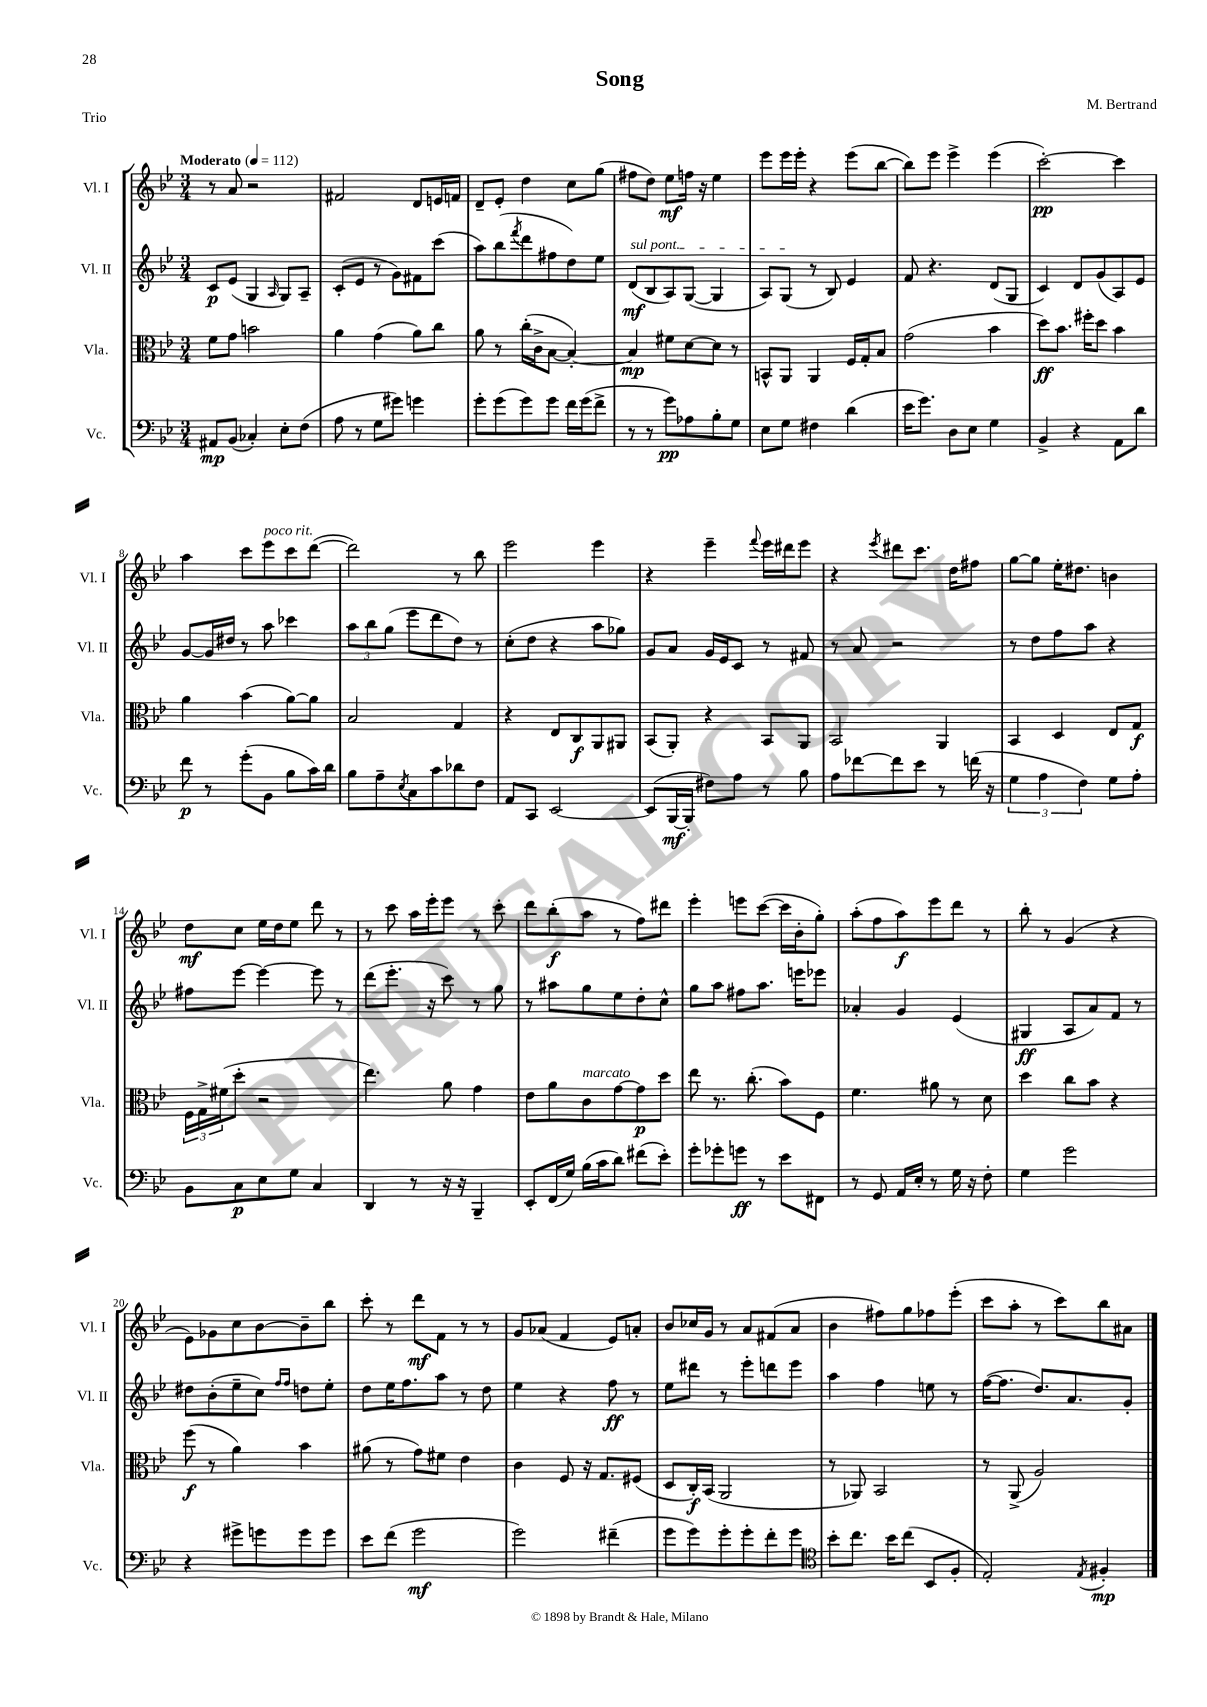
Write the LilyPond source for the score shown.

\header { title = "Song" composer = "M. Bertrand" piece = "Trio" }
<<
\new StaffGroup <<
\new Staff = "s0" \with { instrumentName = "Vl. I" shortInstrumentName = "Vl. I" } {
    \clef treble \key bes \major \numericTimeSignature \time 3/4 \tempo "Moderato" 4 = 112
    r8 a'8 r2 |
    fis'2 d'8 e'16 f'16 |
    d'8-- ees'8-. d''4 c''8 g''8( |
    fis''8 d''8) ees''8\mf f''16 r16 ees''4 |
    ees'''8 ees'''16 ees'''16-. r4 ees'''8( bes''8~ |
    bes''8) ees'''8 ees'''4-> ees'''4( |
    c'''2~-.\pp) c'''4 |
    a''4 c'''8 ees'''8^\markup { \italic "poco rit." } c'''8 d'''8~( |
    d'''2) r8 bes''8 |
    ees'''2 ees'''4 |
    r4 ees'''4-- \appoggiatura { f'''8 } ees'''16 dis'''16 ees'''8 |
    r4 \acciaccatura { ees'''8 } dis'''8 c'''8. d''16 fis''8 |
    g''8~ g''8 ees''16-. dis''8. b'4 |
    d''8\mf c''8 ees''16 d''16 ees''8 d'''8 r8 |
    r8 c'''8 a''16 ees'''16-. ees'''8 r8 c'''8-. |
    d'''8 bes''8-.\f( a''8 r8 f''8) dis'''8 |
    ees'''4-. e'''8 c'''8~( c'''16 bes'16-. g''8-.) |
    a''8-.( f''8 a''8\f) ees'''8 d'''8 r8 |
    bes''8-. r8 g'4( r4 |
    ees'8) ges'8 c''8 bes'8~ bes'8-- bes''8 |
    c'''8-. r8 d'''8\mf f'8 r8 r8 |
    g'8 aes'8( f'4 ees'8) a'8-. |
    bes'8 ces''16 g'16 r8 a'8 fis'8( a'8 |
    bes'4 fis''8) g''8 fes''8 ees'''8-.( |
    c'''8 a''8-. r8 c'''8) bes''8 ais'8 \bar "|." |
}
\new Staff = "s1" \with { instrumentName = "Vl. II" shortInstrumentName = "Vl. II" } {
    \clef treble \key bes \major \numericTimeSignature \time 3/4
    c'8\p ees'8( g4 \grace { a16 } g8) a8-- |
    c'8-.( ees'8 r8 g'8) fis'8 c'''8( |
    a''8) bes''8( \acciaccatura { f'''8 } d'''8 fis''8 d''8) ees''8 |
    \once \override TextSpanner.bound-details.left.text = \markup { \italic "sul pont." } d'8\mf\startTextSpan( bes8 a8) g8~( g4 |
    a8) g8\stopTextSpan( r8 bes8) ees'4 |
    f'8 r4. d'8( g8 |
    c'4) d'8 g'8( a8) ees'8 |
    g'8~ g'16 dis''16 r8 a''8 ces'''4 |
    \tuplet 3/2 { a''8 bes''8 g''8( } ees'''8 d'''8 d''8) r8 |
    c''8-.( d''8 r4 a''8 ges''8) |
    g'8 a'8 g'16 ees'16 c'8 r8 fis'8 |
    r8 a'8 r2 |
    r8 d''8 f''8 a''8 r4 |
    fis''8 ees'''8~ ees'''4~ ees'''8 r8 |
    d'''8( ees'''8.-. r16 c'''8) r8 g''8 |
    r8 ais''8 g''8 ees''8 d''8-. c''8-^ |
    g''8 a''8 fis''8 a''8. e'''16 ees'''8 |
    aes'4-. g'4 ees'4( |
    gis4\ff a8 a'8) f'8 r8 |
    dis''8 bes'8-.( ees''8-- c''8) \grace { f''16 f''16 } d''8 ees''8-. |
    d''8 ees''16 f''8. a''8 r8 d''8 |
    ees''4 r4 f''8\ff r8 |
    ees''8 dis'''8 r8 ees'''8-. d'''8 ees'''8 |
    a''4 f''4 e''8 r8 |
    f''16~( f''8. d''8.) a'8. g'8-. \bar "|." |
}
\new Staff = "s2" \with { instrumentName = "Vla." shortInstrumentName = "Vla." } {
    \clef alto \key bes \major \numericTimeSignature \time 3/4
    f'8 g'8 b'2 |
    a'4 g'4( a'8) c''8 |
    a'8 r8 c''16-.( c'16-> bes8~ bes4~-.) |
    bes4\mp fis'8 d'8~ d'8 r8 |
    b,8-^ a,8 a,4 f16 g16-. bes8 |
    g'2( bes'4 |
    d''8\ff) bes'8. fis''16-. d''8 bes'4 |
    a'4 bes'4( a'8~) a'8 |
    bes2 g4 |
    r4 ees8 c8\f a,8 ais,8 |
    bes,8( a,8-.) r4 bes,8 a,8 |
    bes,2 a,4 |
    bes,4 d4 ees8 g8\f |
    \tuplet 3/2 { f16 g16-> fis'16( } d''8-. r2 |
    ees''4.) a'8 g'4 |
    ees'8 a'8 c'8^\markup { \italic "marcato" } g'8~ g'8\p d''8 |
    ees''8 r8. c''8.-.( bes'8) f8 |
    f'4. ais'8 r8 d'8 |
    d''4 c''8 bes'8 r4 |
    f''8\f( r8 a'4) bes'4 |
    ais'8( r8 g'8) fis'8 ees'4 |
    c'4 f8 r16 g8. fis8( |
    d8 c16-.\f) bes,16( a,2 |
    r8 aes,8) bes,2 |
    r8 a,8->( a2) \bar "|." |
}
\new Staff = "s3" \with { instrumentName = "Vc." shortInstrumentName = "Vc." } {
    \clef bass \key bes \major \numericTimeSignature \time 3/4
    ais,8\mp bes,8( ces4-.) ees8-. f8( |
    a8 r8 g8 gis'8) g'4 |
    g'8-. g'8( g'8) g'8 f'16 g'16( f'8-> |
    r8 r8 g'8\pp) aes8 bes8-. g8 |
    ees8 g8 fis4 d'4( |
    ees'16 g'8.) d8 ees8 g4 |
    bes,4-> r4 a,8 d'8 |
    f'8\p r8 g'8-.( bes,8 bes8 c'16) d'16 |
    bes8 a8-- \acciaccatura { ees8 } c8 c'8 des'8 f8 |
    a,8 c,8 ees,2~ |
    ees,8( bes,,16~\mf bes,,16-. fis8) a8 r8 bes8 |
    a8 fes'8~ fes'8 ees'8 r8 f'16( r16 |
    \tuplet 3/2 { g4 a4 f4) } g8 a8-. |
    bes,8 c8\p ees8 g8 c4 |
    d,4 r8 r16 r16 bes,,4-- |
    ees,8-. f,16( g16) bes16( c'16 d'8) fis'8( ees'8-.) |
    g'8-. ges'8-. g'8\ff r8 ees'8 fis,8 |
    r8 g,8 a,16 ees16-. r8 g16 r16 f8-. |
    g4 g'2 |
    r4 gis'8-> g'8 g'8 g'8 |
    ees'8 f'8( g'2\mf |
    g'2) fis'4--( |
    g'8 g'8) g'8-. g'8-. f'8-. g'8 |
    \clef tenor bes'8-. c''8. bes'16 c''8( bes,8 f8-. |
    ees2-.) \acciaccatura { ees8 } fis4-.\mp \bar "|." |
}
>>
>>
